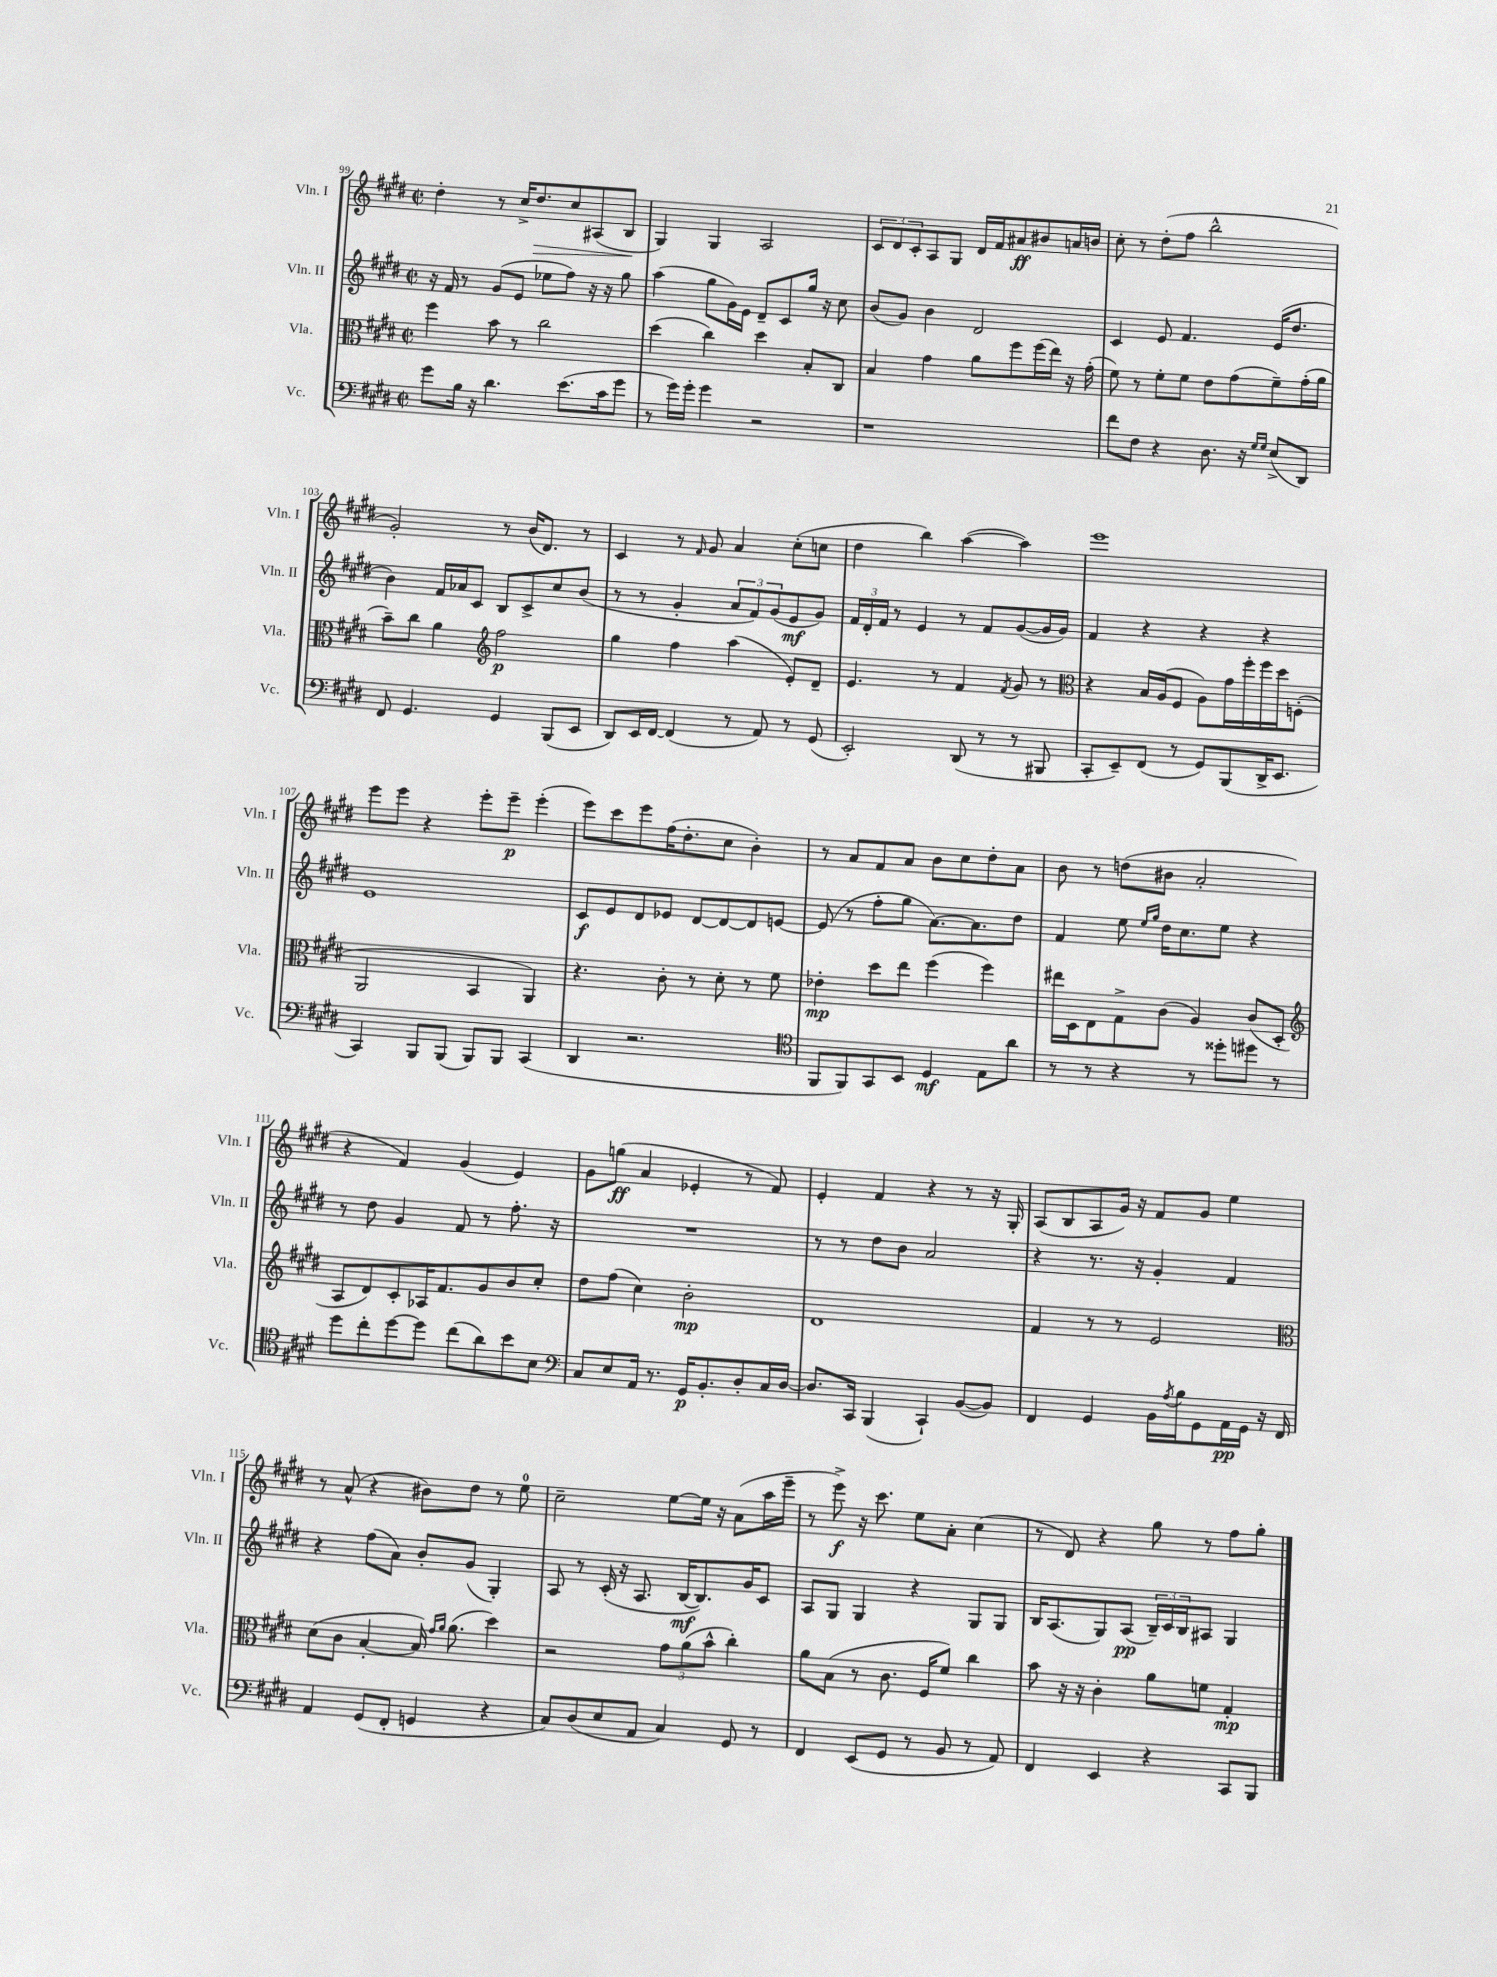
<<
\new StaffGroup <<
\new Staff = "s0" \with { instrumentName = "Vln. I" shortInstrumentName = "Vln. I" } {
    \clef treble \key e \major \defaultTimeSignature \time 2/2
    dis''4-. r8 cis''16-> dis''8.\> cis''8 ais8( b8\! |
    gis4) gis4 a2 |
    \tuplet 3/2 { cis'8 dis'8 cis'8-. } a8 gis8 dis'16 fis'16 ais'8\ff bis'8 a'16 b'16 |
    cis''8-. r8 dis''8-.( fis''8 b''2-^ |
    gis'2-.) r8 b'16( dis'8.) r8 |
    cis'4 r8 \grace { fis'16 } gis'8 a'4 cis''8-.( c''8 |
    dis''4 b''4) a''4~( a''4) |
    e'''1 |
    e'''8 e'''8 r4 e'''8-. e'''8--\p e'''4-.( |
    e'''8) cis'''8 e'''8 fis''16( dis''8.-. cis''8 b'4-.) |
    r8 a'8 fis'8 a'8 b'8 cis''8 dis''8-. a'8 |
    b'8 r8 d''8( bis'8 a'2-. |
    r4 fis'4) gis'4( e'4) |
    gis'8 g''8\ff( a'4 ees'4-. r8 fis'8) |
    e'4-. fis'4 r4 r8 r16 gis16-. |
    a8( b8 a8 gis'16) r16 fis'8 gis'8 e''4 |
    r8 a'8-^( r4 bis'8) dis''8 r8 e''8-0 |
    cis''2-- e''8~ e''16 r16 a'8( a''16 e'''16-- |
    r8 e'''8->\f) r16 cis'''8. e''8 a'8-. cis''4( |
    r8 dis'8) r4 gis''8 r8 fis''8 gis''8-. \bar "|." |
}
\new Staff = "s1" \with { instrumentName = "Vln. II" shortInstrumentName = "Vln. II" } {
    \clef treble \key e \major \defaultTimeSignature \time 2/2
    r16 fis'16 r8 gis'8( e'8 ees''8 fis''8) r16 r16 gis''8 |
    a''4( gis''8 gis'16) e'16 dis'8-- cis'8 gis''16 r16 cis''8 |
    b'8( gis'8) b'4 dis'2 |
    cis'4 e'8 fis'4. e'16( dis''8. |
    b'4) fis'16 aes'16 cis'8 b8 cis'8-> cis''8 b'8( |
    r8 r8 gis'4-. \tuplet 3/2 { a'8 fis'8) gis'8( } e'8\mf gis'8) |
    \tuplet 3/2 { fis'16 dis'16-. fis'16 } r8 e'4 r8 fis'8 gis'8~( gis'16 gis'16) |
    fis'4 r4 r4 r4 |
    e'1 |
    cis'8\f e'8 dis'8 ees'8 dis'8~ dis'8~ dis'8 e'8~ |
    e'8( r8 fis''8-. gis''8 a'8.~) a'8. dis''8 |
    fis'4 e''8 \grace { e''16 gis''16 } dis''16 cis''8. e''8 r4 |
    r8 dis''8 gis'4 fis'8 r8 fis''8.-. r16 |
    R1 |
    r8 r8 dis''8 b'8 a'2 |
    r4 r8. r16 gis'4-. fis'4 |
    r4 fis''8( a'8) b'8-. gis'8( gis4-.) |
    a8 r8 cis'16-.( r16 a8. b16~\mf b8.) gis'16 cis'8 |
    a8 gis8 gis4 r4 gis8 gis8 |
    b16 a8.( gis8) a8\pp( \tuplet 3/2 { b16--) cis'16 b16 } ais8 gis4 \bar "|." |
}
\new Staff = "s2" \with { instrumentName = "Vla." shortInstrumentName = "Vla." } {
    \clef alto \key e \major \defaultTimeSignature \time 2/2
    fis''4 b'8 r8 cis''2 |
    dis''4( cis''4) dis''4 b8-. cis8 |
    b4 gis'4 a'8 fis''8 fis''16( e''16) r16 gis'16-.( |
    fis'8) r8 fis'8-. fis'8 e'8 gis'8( fis'8--) gis'16-.( a'16 |
    b'8--) cis''8 a'4 \clef treble fis''2\p |
    gis''4 fis''4 a''4( e'8-.) dis'8-- |
    e'4. r8 fis'4 \acciaccatura { fis'8 } gis'8 r8 |
    \clef alto r4 b16 a16( fis8 a8) gis'16 fis''16-. fis''16 dis''16 f8-.( |
    a,2 b,4 a,4) |
    r4. cis'8-. r8 dis'8-. r8 fis'8 |
    ees'4-.\mp dis''8 e''8 fis''4( fis''4) |
    eis''16 dis16 e8 gis8-> cis'8( a4) cis'8( dis8-. |
    \clef treble a8 dis'8) cis'8-. aes16 fis'8. gis'8 b'8 cis''8-. |
    dis''8 fis''8( cis''4) b'2-.\mp |
    dis'1 |
    fis'4 r8 r8 e'2 |
    \clef alto dis'8( cis'8 b4~-. b16) \grace { gis'16 a'16 } a'8.( dis''4) |
    r2 \tuplet 3/2 { gis'8 a'8( b'8-^ } cis''4-.) |
    a'8 b8( r8 cis'8. fis16 fis'8) cis''4 |
    b'8 r16 r16 cis'4-. a'8 f'8 gis4-.\mp \bar "|." |
}
\new Staff = "s3" \with { instrumentName = "Vc." shortInstrumentName = "Vc." } {
    \clef bass \key e \major \defaultTimeSignature \time 2/2
    gis'8 b16 r16 dis'4. e'8.( cis'16 gis'8 |
    r8 gis'16) gis'16-. gis'4 r2 |
    r1 |
    fis'8 fis8 r4 dis8. r16 \grace { gis16 gis16 } e8->( dis,8) |
    fis,8 gis,4. gis,4 b,,8( e,8 |
    dis,8) e,16 fis,16~ fis,4( r8 a,8) r8 gis,8( |
    e,2-.) dis,8( r8 r8 bis,,8 |
    cis,8-. e,8--) fis,8( r8 gis,8) b,,8( dis,16-> e,8. |
    cis,4) b,,8 b,,8( b,,8) b,,8 cis,4( |
    dis,4 r2. |
    \clef tenor fis,8 fis,8) gis,8 b,8 dis4\mf e8 a'8 |
    r8 r8 r4 r8 disis''8-. dis''8 r8 |
    dis''8 cis''8-. dis''8~ dis''8 cis''8( a'8) b'8 b8 |
    \clef bass cis8 e8 a,16 r8. gis,16\p b,8.-. dis8-. cis16 dis16~ |
    dis8. cis,16 b,,4( cis,4-!) b,8~( b,8) |
    fis,4 gis,4 b,16 \acciaccatura { a8 } b16 gis,8 a,16\pp gis,16 r16 fis,16 |
    a,4 gis,8( fis,8-. g,4 r4 |
    cis8) dis8( e8 a,8 cis4) gis,8 r8 |
    fis,4 e,8( gis,8 r8 b,8 r8 a,8) |
    fis,4 e,4 r4 cis,8 b,,8 \bar "|." |
}
>>
>>
\layout { \context { \Score currentBarNumber = #99 } }
